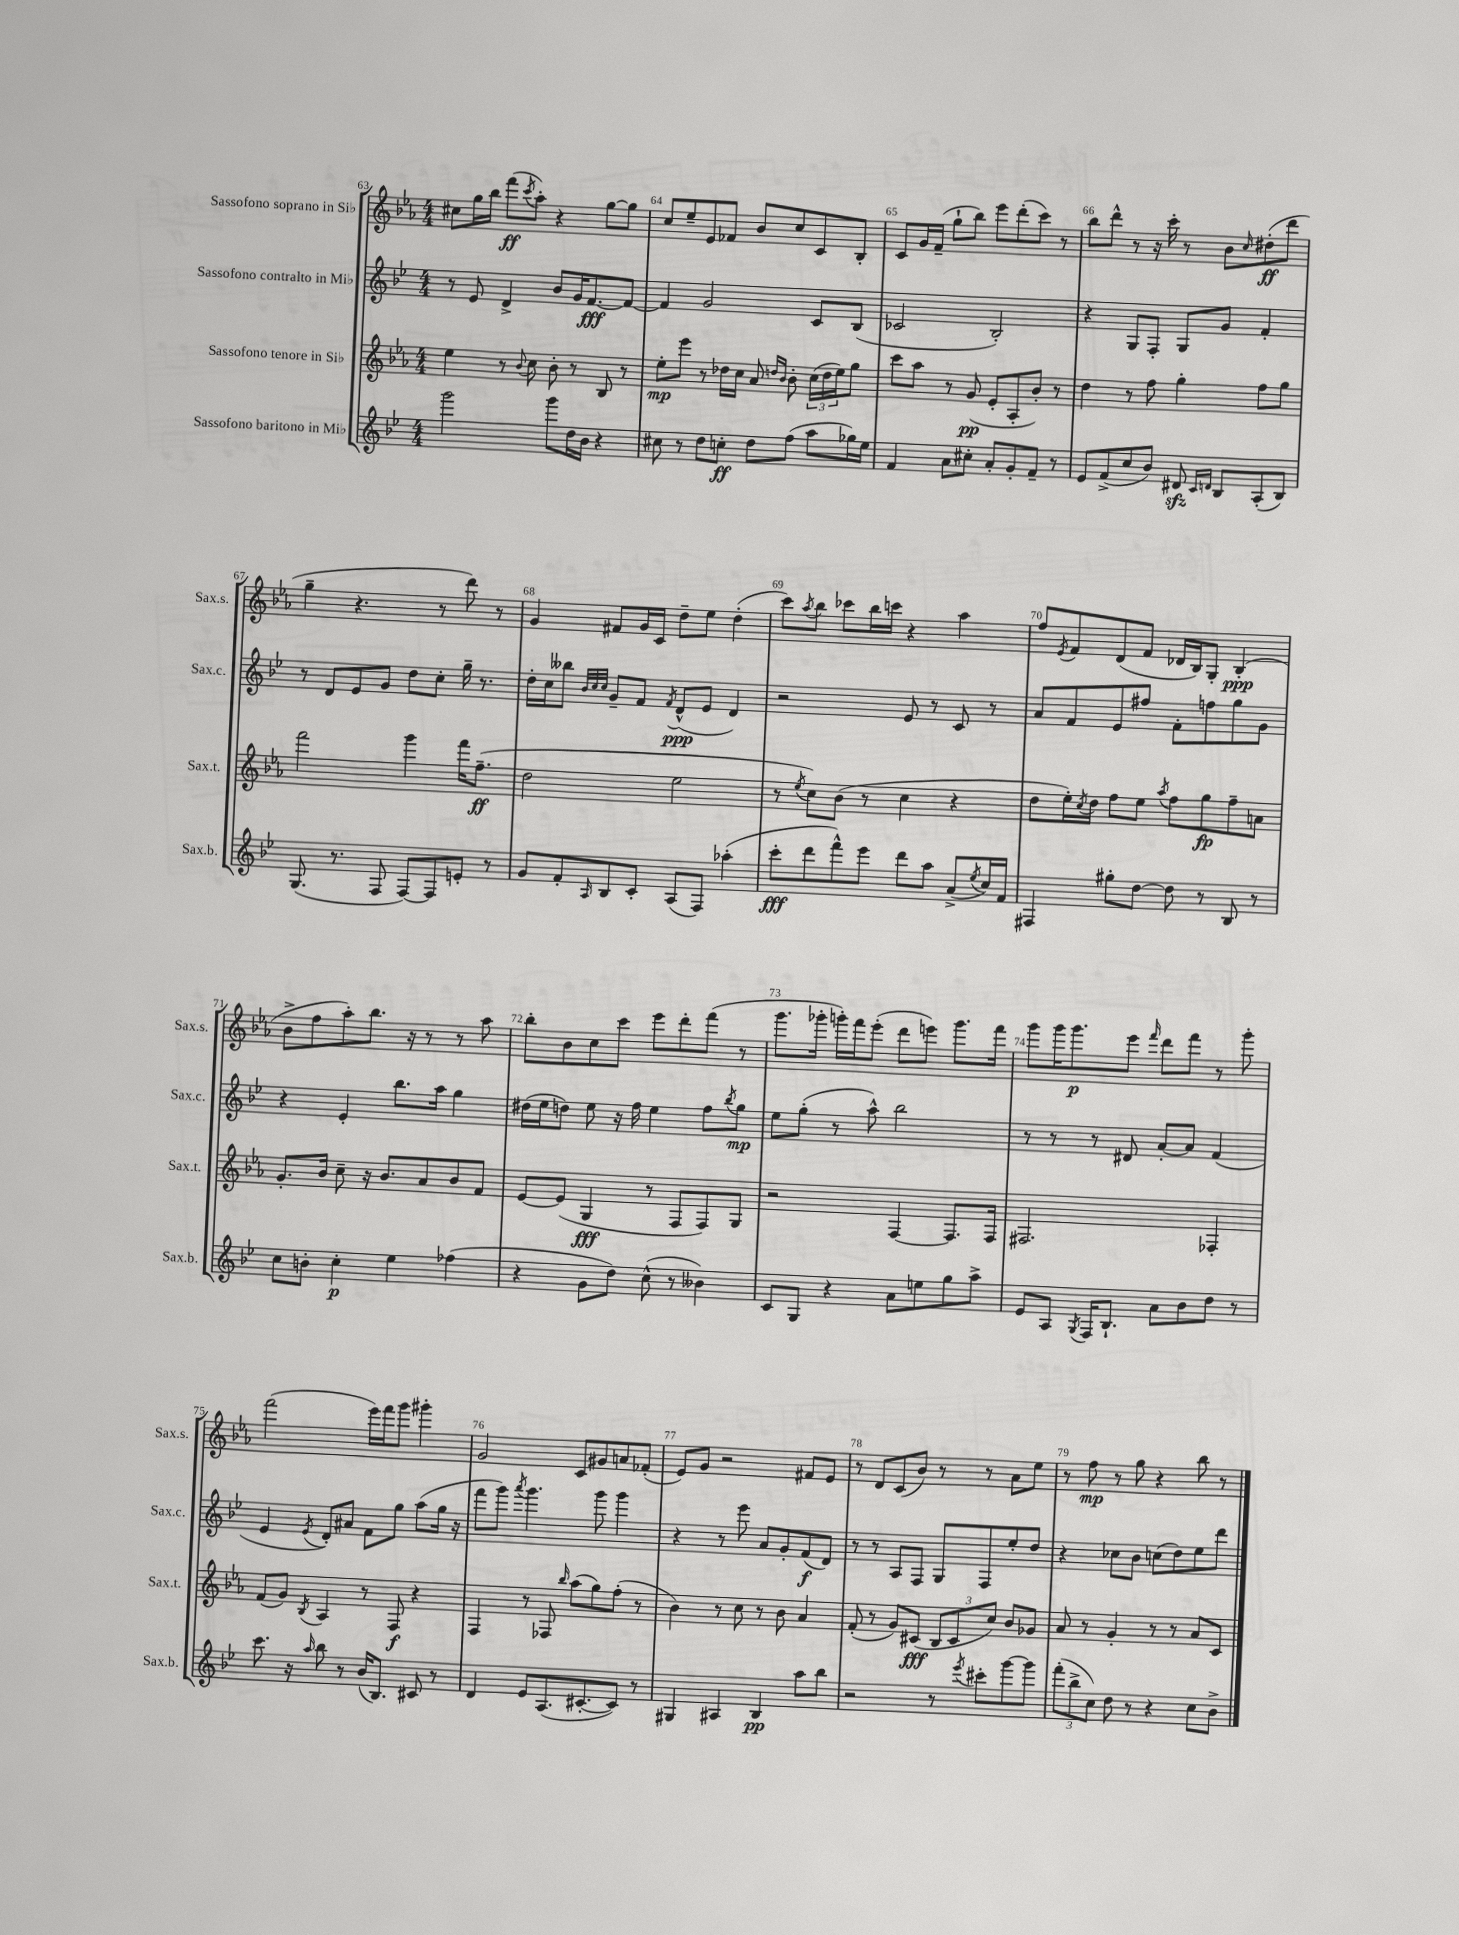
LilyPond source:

<<
\new StaffGroup <<
\new Staff = "s0" \with { instrumentName = "Sassofono soprano in Sib" shortInstrumentName = "Sax.s." } {
    \clef treble \key ees \major \numericTimeSignature \time 4/4
    cis''8 g''16 bes''16 f'''8\ff( \acciaccatura { c'''8 } aes''8-.) r4 g''8~ g''8 |
    c''8 ees''8-- ees'8 fes'8 bes'8 c''8 c'8 bes8-. |
    c'8 g'16 f'16--( g''8-! bes''8) ees'''8 d'''8-.( c'''8) r8 |
    bes''8 d'''8-^ r8 r16 c'''16-. r8 bes'8 \grace { c''16 } dis''8-.\ff( d'''8 |
    g''4-- r4. r8 d'''8) r8 |
    g'4 fis'8 g'16 c'16 d''8-- ees''8 d''4-.( |
    c'''8) \acciaccatura { aes''8 } bes''8 ces'''8 bes''16 c'''16 r4 aes''4 |
    f''8 \acciaccatura { ees'8 } f'8 d'8( f'8 des'16 bes16) g8-. bes4-.\ppp( |
    bes'8-> f''8 aes''8-.) bes''8. r16 r8 r8 aes''8 |
    bes''8-. bes'8 c''8 c'''8 ees'''8 d'''8-. f'''8( r8 |
    g'''8. ges'''16-. g'''16-.) f'''16 ees'''8-.( d'''8 e'''8) g'''8. f'''16 |
    g'''8 g'''16 g'''8.\p ees'''8 \grace { f'''16 } d'''8 f'''8 r8 g'''8-. |
    f'''2( ees'''16) f'''16 g'''8 gis'''4-. |
    g'2 c'8 gis'8 a'8 fes'8-.( |
    ees'8) g'8 r2 fis'8 ees'8 |
    r8 d'8 c'8( bes'8) r8 r8 aes'8 ees''8 |
    r8 f''8\mp r8 g''8 r4 bes''8 r8 \bar "|." |
}
\new Staff = "s1" \with { instrumentName = "Sassofono contralto in Mib" shortInstrumentName = "Sax.c." } {
    \clef treble \key bes \major \numericTimeSignature \time 4/4
    r8 ees'8 d'4-> bes'8 g'16 f'8.~\fff f'8~ |
    f'4 g'2 c'8 bes8( |
    ces'2 bes2-.) |
    r4 g8 f8-. g8 g'8 f'4-. |
    r8 d'8 ees'8 g'8 d''8 c''8-. g''16-- r8. |
    d''16-. c''16 beses''8 \grace { bes'32 c''32 c''32 } g'8-- f'8 \acciaccatura { f'8 } d'8-^\ppp( ees'8 d'4) |
    r2 ees'8 r8 c'8 r8 |
    a'8 f'8 ees'8 fis''8 f'8-. f''8 g''8 g'8 |
    r4 ees'4-. bes''8. a''16 g''4 |
    dis''16( ees''16 d''8) ees''8 r16 f''16 ees''4 f''8 \acciaccatura { bes''8 } g''8\mp |
    ees''8 g''8-.( r8 a''8-^) bes''2 |
    r8 r8 r8 dis'8 a'8~-. a'8 f'4( |
    ees'4 \acciaccatura { ees'8 } d'8-.) ais'8 f'8 g''8 a''8( g''16 r16 |
    f'''8 g'''8) \acciaccatura { a'''8 } g'''4. g'''8 g'''4 |
    r4 r8 ees'''8 a'8 g'8-. f'8\f( d'8) |
    r8 r8 a8 f8 g8 f8 ees''8-. d''8 |
    r4 ces''8 bes'8 c''8( d''8) ees''8 d'''8 \bar "|." |
}
\new Staff = "s2" \with { instrumentName = "Sassofono tenore in Sib" shortInstrumentName = "Sax.t." } {
    \clef treble \key ees \major \numericTimeSignature \time 4/4
    ees''4 r8 \appoggiatura { bes'8 } c''8 bes'8-. r8 bes8 r8 |
    ees''8-.\mp ees'''8 r8 des''16 c''16 aes'8 \grace { d''16 bes'16 } bes'8-. \tuplet 3/2 { c''16( d''16 ees''16) } g''8 |
    c'''8 aes''8 r8 g'8\pp( ees'8-. aes8-. bes'8-.) r8 |
    d''4 r8 f''8 g''4-. f''8 g''8 |
    f'''2 g'''4 f'''16 f''8.--\ff( |
    d''2 ees''2 |
    r8 \acciaccatura { ees''8 } c''8) bes'8( r8 c''4 r4 |
    d''8 ees''16-.) \acciaccatura { c''8 } d''16 f''8 ees''8 \acciaccatura { aes''8 } f''8 g''8\fp f''8-- a'8 |
    g'8.-. bes'16 c''8-- r16 bes'8. aes'8 bes'8 f'8 |
    ees'8~ ees'8( g4\fff r8 f8 f8) g8 |
    r2 f4~ f8. f16 |
    fis2. fes4-. |
    f'8( g'8) \acciaccatura { bes8 } aes4 r8 f8\f r4 |
    f4 r8 fes8 \grace { bes''16 } aes''8( g''8) f''8-.( r8 |
    bes'4) r8 c''8 r8 bes'8 aes'4 |
    f'8-.( r8 g'8) cis'8\fff( \tuplet 3/2 { bes8 cis'8 c''8) } bes'8 ges'8 |
    aes'8 r8 g'4-. r8 r8 aes'8 c'8 \bar "|." |
}
\new Staff = "s3" \with { instrumentName = "Sassofono baritono in Mib" shortInstrumentName = "Sax.b." } {
    \clef treble \key bes \major \numericTimeSignature \time 4/4
    g'''2 g'''8 d''16 bes'16 r4 |
    cis''8 r8 d''8 c''8-.\ff d''8 f''8( a''8 ges''16) ees''16 |
    f'4 a'8 cis''8-. a'8-. g'8-. f'8-- r8 |
    ees'8 f'8->( c''8 bes'8) dis'8\sfz \grace { c'16 d'16 } bes8 a8-.( bes8) |
    g8.( r8. f8 f8~) f8 e'8-. r8 |
    g'8 f'8-. \grace { a16 } bes8 c'8-. a8( f8) aes''4-.( |
    c'''8-.\fff d'''8 f'''8-^) ees'''8 d'''8 a''8 a'8->( \acciaccatura { ees''8 } c''16) f'16 |
    fis4 gis''8-. d''8~ d''8 r8 bes8 r8 |
    c''8 b'8-. c''4-.\p ees''4 fes''4( |
    r4 g'8 d''8) c''8-^( r8 beses'4) |
    c'8 g8 r4 a'8 e''8 g''8 a''8-> |
    ees'8 a8 \acciaccatura { g8 } f16 bes8.-! a'8 bes'8 d''8 r8 |
    c'''8. r16 \grace { a''16 } bes''8 r8 bes'16( bes8.) cis'8 r8 |
    d'4 ees'8 a8.( cis'8.~-. cis'8) r8 |
    gis4 ais4 bes4\pp a''8 bes''8 |
    r2 r8 \acciaccatura { ees'''8 } cis'''8-. g'''8~ g'''8 |
    \tuplet 3/2 { f'''8-.( bes''8-> c''8) } d''8 r8 r4 c''8 bes'8-> \bar "|." |
}
>>
>>
\layout { \context { \Score currentBarNumber = #63 \override BarNumber.break-visibility = ##(#f #t #t) barNumberVisibility = #all-bar-numbers-visible } }
